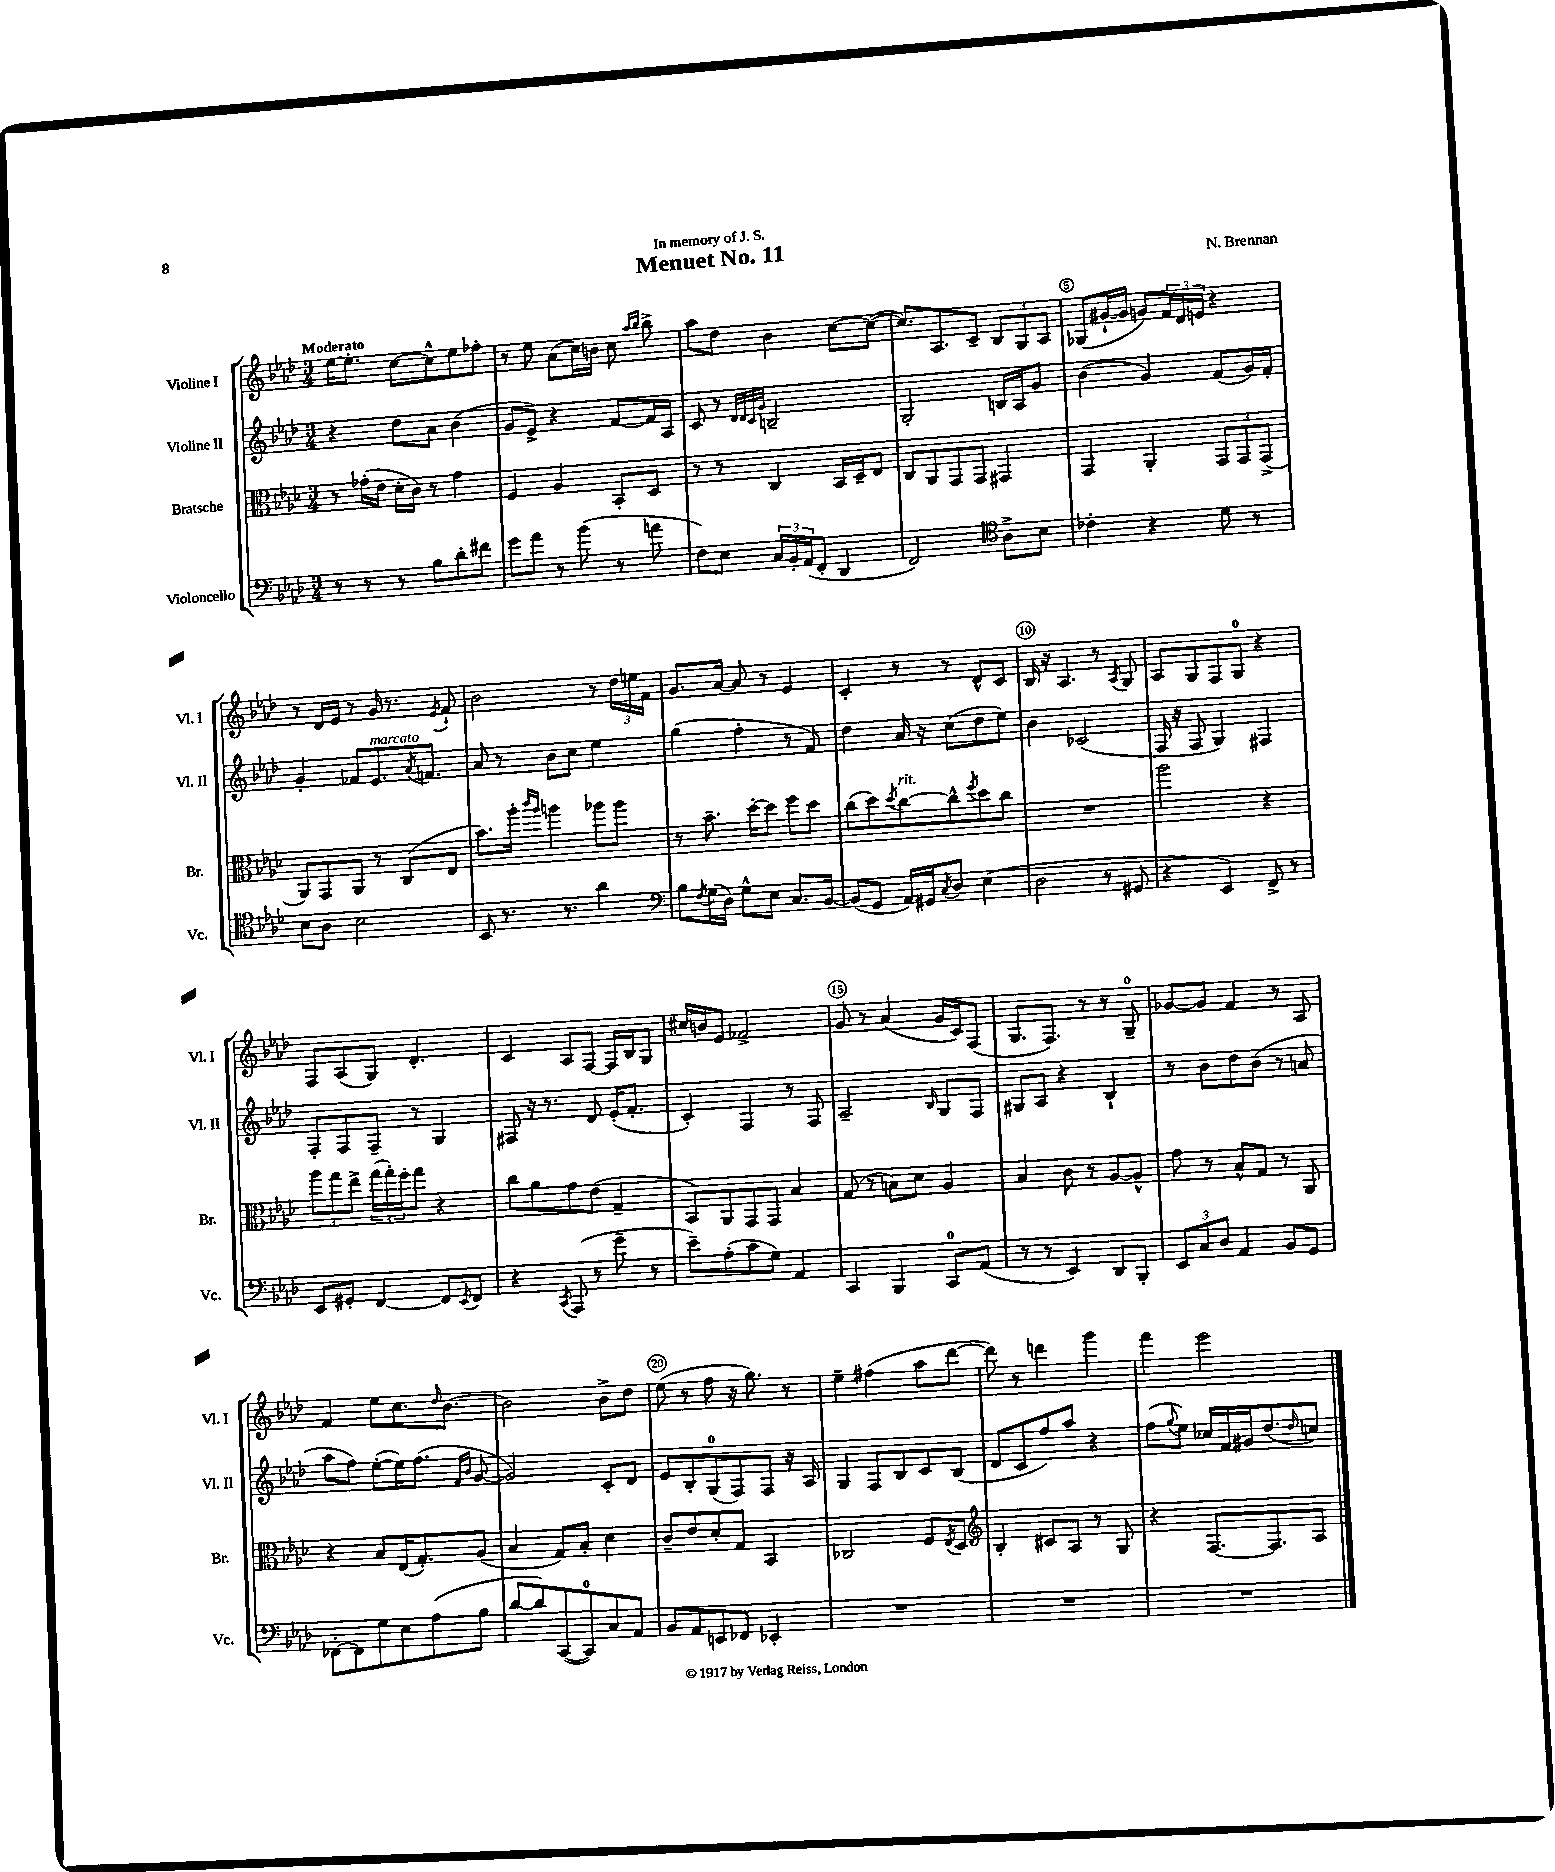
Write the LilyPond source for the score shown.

\header { title = "Menuet No. 11" composer = "N. Brennan" dedication = "In memory of J. S." }
<<
\new StaffGroup <<
\new Staff = "s0" \with { instrumentName = "Violine I" shortInstrumentName = "Vl. I" } {
    \clef treble \key aes \major \numericTimeSignature \time 3/4 \tempo "Moderato"
    ees''16~ ees''8.-. c''8~ c''8-^ ees''8 fes''8-. |
    r8 ees''8 aes'8( c''16) b'16 c''8 \grace { aes''16 bes''16 } bes''8-> |
    aes''8 des''8 bes'4 c''8~ c''8~( |
    c''8.) aes8. c'8-- \tuplet 3/2 { bes8 g8 aes8 } |
    ges8( gis'16~-! gis'16 g'8) \tuplet 3/2 { f'16 des'16 e'16 } r4 |
    r8 des'16 ees'16 r8 g'16 r8. \acciaccatura { ees'8 } f'8-! |
    bes'2 r8 \tuplet 3/2 { des''16 e''16 f'16 } |
    g'8. aes'16~ aes'8 r8 ees'4 |
    c'4-. r8 r8 des'8-^ c'8 |
    bes16 r16 aes4. r8 \acciaccatura { aes8 } g8 |
    aes8 g8 f8 g8-0 r4 |
    f8 aes8( g8) des'4.-. |
    c'4 aes8 f8~ f16 bes16 g8 |
    cis''16 b'16 ees'8 fes'2-> |
    g'8 r8 aes'4( g'16 c'16) f8( |
    g8. f8.) r8 r8 g8-0-- |
    ges'8~ ges'8 f'4 r8 aes8 |
    f'4 ees''8 c''8. \grace { des''16 } bes'8.~ |
    bes'2 bes'8-> des''8 |
    ees''8( r8 f''8 r16 g''8.) r8 |
    ees''4-- fis''4( aes''8 des'''8~ |
    des'''8) r8 d'''4 g'''4 |
    f'''4 ees'''2 \bar "|." |
}
\new Staff = "s1" \with { instrumentName = "Violine II" shortInstrumentName = "Vl. II" } {
    \clef treble \key aes \major \numericTimeSignature \time 3/4
    r4 des''8 aes'8 bes'4( |
    g'8 ees'8->) r4 f'8~ f'16 aes16 |
    c'8 r8 \grace { des'32 des'32 c'32 g'32 } b2-- |
    g2-. b16 aes16 g'8 |
    bes'4( g'4) f'8( g'16) f'16-. |
    g'4-. fes'8 ees'8.^\markup { \italic "marcato" } \acciaccatura { aes'8 } f'8. |
    aes'8 r8 bes'8 c''8 ees''4 |
    g''4( f''4-. r8 f'8) |
    des''4 aes'16 r16 c''8( des''8 ees''8) |
    bes'4 ces'2( |
    f16 r16 f8 g4) fis4 |
    f8-. f8 f8-- r8 g4 |
    fis8 r16 r8. des'8 ees'16-.( f'8.-. |
    c'4-.) f4 r8 f8 |
    aes2-- \grace { bes16 } g8 f8 |
    gis8 aes8 r4 bes4-! |
    r8 bes'8 des''8 bes'8( r8 a'8 |
    aes''8 f''8) ees''8~-.( ees''16) f''8.( \grace { f'16 bes'16 } g'8~ |
    g'2) c'8-. des'8 |
    ees'8 bes8-. g8-0( f8) f8 r16 aes16 |
    g4 f8 bes8 c'8 bes8( |
    des'8 c'8 f''8) aes''8 r4 |
    f''8( \appoggiatura { g''8 } ees''8) ces''16 f'16 gis'16 des''8.( \grace { des''16 } c''8) \bar "|." |
}
\new Staff = "s2" \with { instrumentName = "Bratsche" shortInstrumentName = "Br." } {
    \clef alto \key aes \major \numericTimeSignature \time 3/4
    r8 ges'16-.( ees'16 des'16-. c'16) r8 ges'4 |
    f4 aes4 bes,8-. des8 |
    r8 r8 c4 bes,16 des16-- ees8 |
    c8 aes,8 g,8 g,8 gis,4 |
    g,4 aes,4-. \tuplet 3/2 { g,8 g,8 g,8->( } |
    aes,8) g,8 aes,8 r8 c8( ees8 |
    bes'8.) aes''16-. \grace { c'''16 aes''16 } a''4 aes''8 aes''8 |
    r8 bes'8.-- des''16~-. des''8 f''8 des''8 |
    c''8( des''8) \acciaccatura { des''8 } c''8~^\markup { \italic "rit." } c''8-^ \acciaccatura { f''8 } des''8 c''8 |
    R2. |
    aes''2 r4 |
    \tuplet 3/2 { aes''8 g''8 ees''8-> } \tuplet 3/2 { g''16( g''16-.) f''16-. } g''8 r4 |
    c''8 aes'8 g'8 ees'8( g4-- |
    bes,8) aes,8 g,8 g,8 bes4 |
    g8( r8 b8) des'8 aes4 |
    bes4 c'8 r8 aes8~ aes8-^ |
    g'8 r8 bes8-^ g8 r8 aes,8 |
    r4 bes8 ees16( g8.-.) aes8( |
    bes4 g8) bes8-. des'4 |
    c'8-- ees'8 des'8-. g8 bes,4 |
    ces2 f8 \acciaccatura { ees8 } des8 |
    \clef treble bes4-. cis'8 aes8 r8 g8 |
    r4 f8.~ f8. aes8 \bar "|." |
}
\new Staff = "s3" \with { instrumentName = "Violoncello" shortInstrumentName = "Vc." } {
    \clef bass \key aes \major \numericTimeSignature \time 3/4
    r8 r8 r8 bes8 des'8-. fis'8 |
    g'8 aes'8 r8 bes'8( r8 a'8 |
    f8) ees8 \tuplet 3/2 { c16 bes,16-. aes,16( } f,8-. des,4 |
    f,2) \clef tenor aes8-> bes8 |
    ces'4-. r4 des'8 r8 |
    bes8 aes8 bes2 |
    bes,8 r8. r8. aes'4 |
    \clef bass bes8 \acciaccatura { f8 } g16( des16) g8-^ ees8 c8. bes,16~ |
    bes,8( g,8 aes,16) gis,16 \acciaccatura { c8 } des8 ees4( |
    des2 r8 gis,8 |
    r4 ees,4) f,8-> r8 |
    ees,8 gis,8-. f,4~ f,8 \acciaccatura { ees,8 } f,8 |
    r4 \acciaccatura { c,8 } aes,,8( r8 g'8-- r8 |
    ees'8--) aes8-.( c'8 g8) aes,4 |
    c,4 bes,,4 c,8-0 aes,8( |
    r8 r8 ees,4) des,8 bes,,8-. |
    \tuplet 3/2 { ees,8 c8 des8 } aes,4 bes,8 g,8 |
    fes,8~-. fes,8 g8 ees8 aes8( bes8 |
    des'8~ des'8) c,8~( c,8-0) c8 aes,8 |
    bes,8 aes,8 e,8 fes,8 ees,4-. |
    R2. |
    R2. |
    R2. \bar "|." |
}
>>
>>
\layout { \context { \Score \override BarNumber.break-visibility = ##(#f #t #t) barNumberVisibility = #(every-nth-bar-number-visible 5) \override BarNumber.stencil = #(make-stencil-circler 0.1 0.3 ly:text-interface::print) } }
